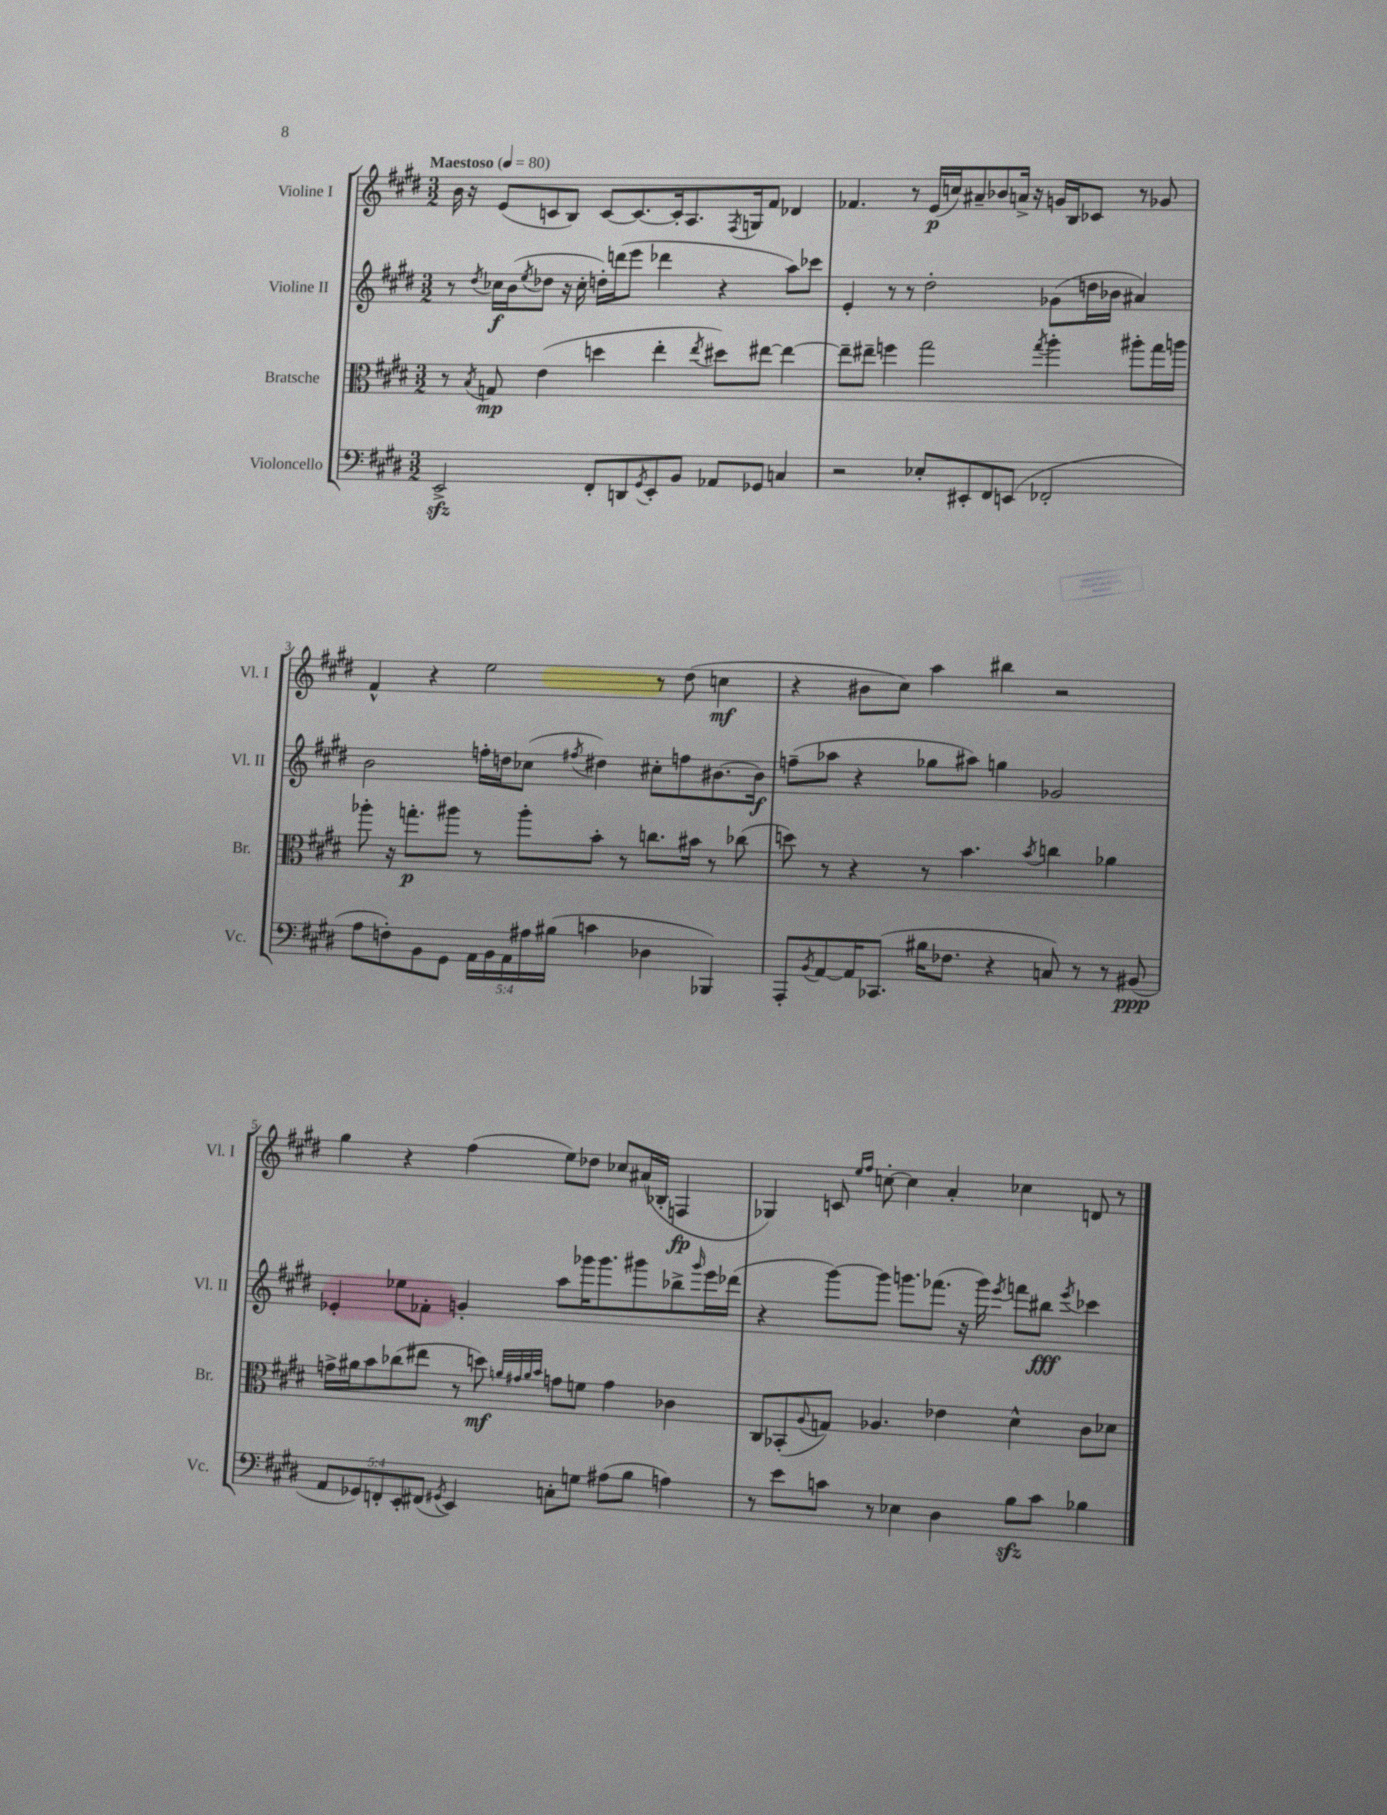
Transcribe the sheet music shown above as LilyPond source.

<<
\new StaffGroup <<
\new Staff = "s0" \with { instrumentName = "Violine I" shortInstrumentName = "Vl. I" } {
    \clef treble \key e \major \numericTimeSignature \time 3/2 \tempo "Maestoso" 4 = 80
    b'16 r16 e'8( c'8 b8) c'8~ c'8.~ c'16-. a8. \acciaccatura { fis8 } g16 fis'8 des'4 |
    fes'4. r8 e'16\p( c''16) ais'8-- bes'8 a'16-> r16 g'16 b16 ces'8 r8 ges'8 |
    fis'4-^ r4 e''2 r8 dis''8( c''4\mf |
    r4 bis'8 cis''8) a''4 bis''4 r2 |
    gis''4 r4 fis''4( e''8) des''8 ces''8 ais'16( bes16-. f4\fp |
    ges4) c'8 \grace { e''16 fis''16 } c''8~-. c''4 a'4-. ces''4 d'8 r8 \bar "|." |
}
\new Staff = "s1" \with { instrumentName = "Violine II" shortInstrumentName = "Vl. II" } {
    \clef treble \key e \major \numericTimeSignature \time 3/2
    r8 \acciaccatura { dis''8 } ces''16\f b'16( \acciaccatura { e''8 } des''8 r16 ces''16-. d''16-.) d'''16( e'''8 des'''4 r4 a''8) ces'''8 |
    e'4-. r8 r8 dis''2-. ges'8( d''16 bes'16 ais'4) |
    b'2 f''16-. d''16 ces''8( \acciaccatura { fis''8 } dis''4) cis''8-. f''8 bis'8.~ bis'16\f |
    f''8--( aes''8 r4 ges''8 ais''8) g''4 ges'2 |
    ees'4-. ees''8 fes'8-. g'4-. a''8 ges'''16 ges'''8. gis'''8 bes''8-> \grace { gis'''16 } e'''16 des'''16( |
    r4 gis'''8~) gis'''8 g'''8. fes'''8.( r16 g'''16) \acciaccatura { e'''8 } f'''8 bis''8\fff \acciaccatura { e'''8 } ces'''4 \bar "|." |
}
\new Staff = "s2" \with { instrumentName = "Bratsche" shortInstrumentName = "Br." } {
    \clef alto \key e \major \numericTimeSignature \time 3/2
    r8 \acciaccatura { b8 } g8\mp e'4( d''4 e''4-. \acciaccatura { e''8 } dis''8) eis''8~ eis''4~ |
    eis''8-- eis''8-- f''4 gis''2 \acciaccatura { gis''8 } a''4-. ais''8-. gis''16 a''16 |
    aes''8-. r16 g''8.-.\p ais''8 r8 ais''8-. b'8-. r8 c''8. bis'16 r8 ces''8( |
    d''8) r8 r4 r8 b'4. \acciaccatura { b'8 } c''4 aes'4 |
    g'16-> ais'16 b'8 ces''8( eis''8 r8 d''8\mf) \grace { a'32 gis'32 a'32 b'32 } g'8 f'8 g'4 ces'4 |
    cis8 bes,8-.( \appoggiatura { a8 } g8) aes4. ees'4 dis'4-^ cis'8 des'8 \bar "|." |
}
\new Staff = "s3" \with { instrumentName = "Violoncello" shortInstrumentName = "Vc." } {
    \clef bass \key e \major \numericTimeSignature \time 3/2 \override Staff.TupletNumber.text = #tuplet-number::calc-fraction-text
    e,2->\sfz fis,8-. d,8 \acciaccatura { gis,8 } e,8-. b,8 aes,8 ges,8 c4 |
    r2 ees8-. eis,8-. fis,8 e,8( fes,2-. |
    a8 f8-.) b,8 gis,8 \tuplet 5/4 { a,16 b,16 a,16 ais16 bis16( } c'4 des4 bes,,4) |
    a,,8-. \acciaccatura { b,8 } a,8~ a,16 ces,8.( bis16 fes8. r4 c8) r8 r8 bis,8\ppp( |
    \tuplet 5/4 { a,8 ges,8) f,8-. e,8-. fis,8( } \acciaccatura { gis,8 } e,4) c8-. g8 ais8( b8 a4) |
    r8 e'8 c'8 r8 ees4 dis4 b8\sfz c'8 bes4 \bar "|." |
}
>>
>>
